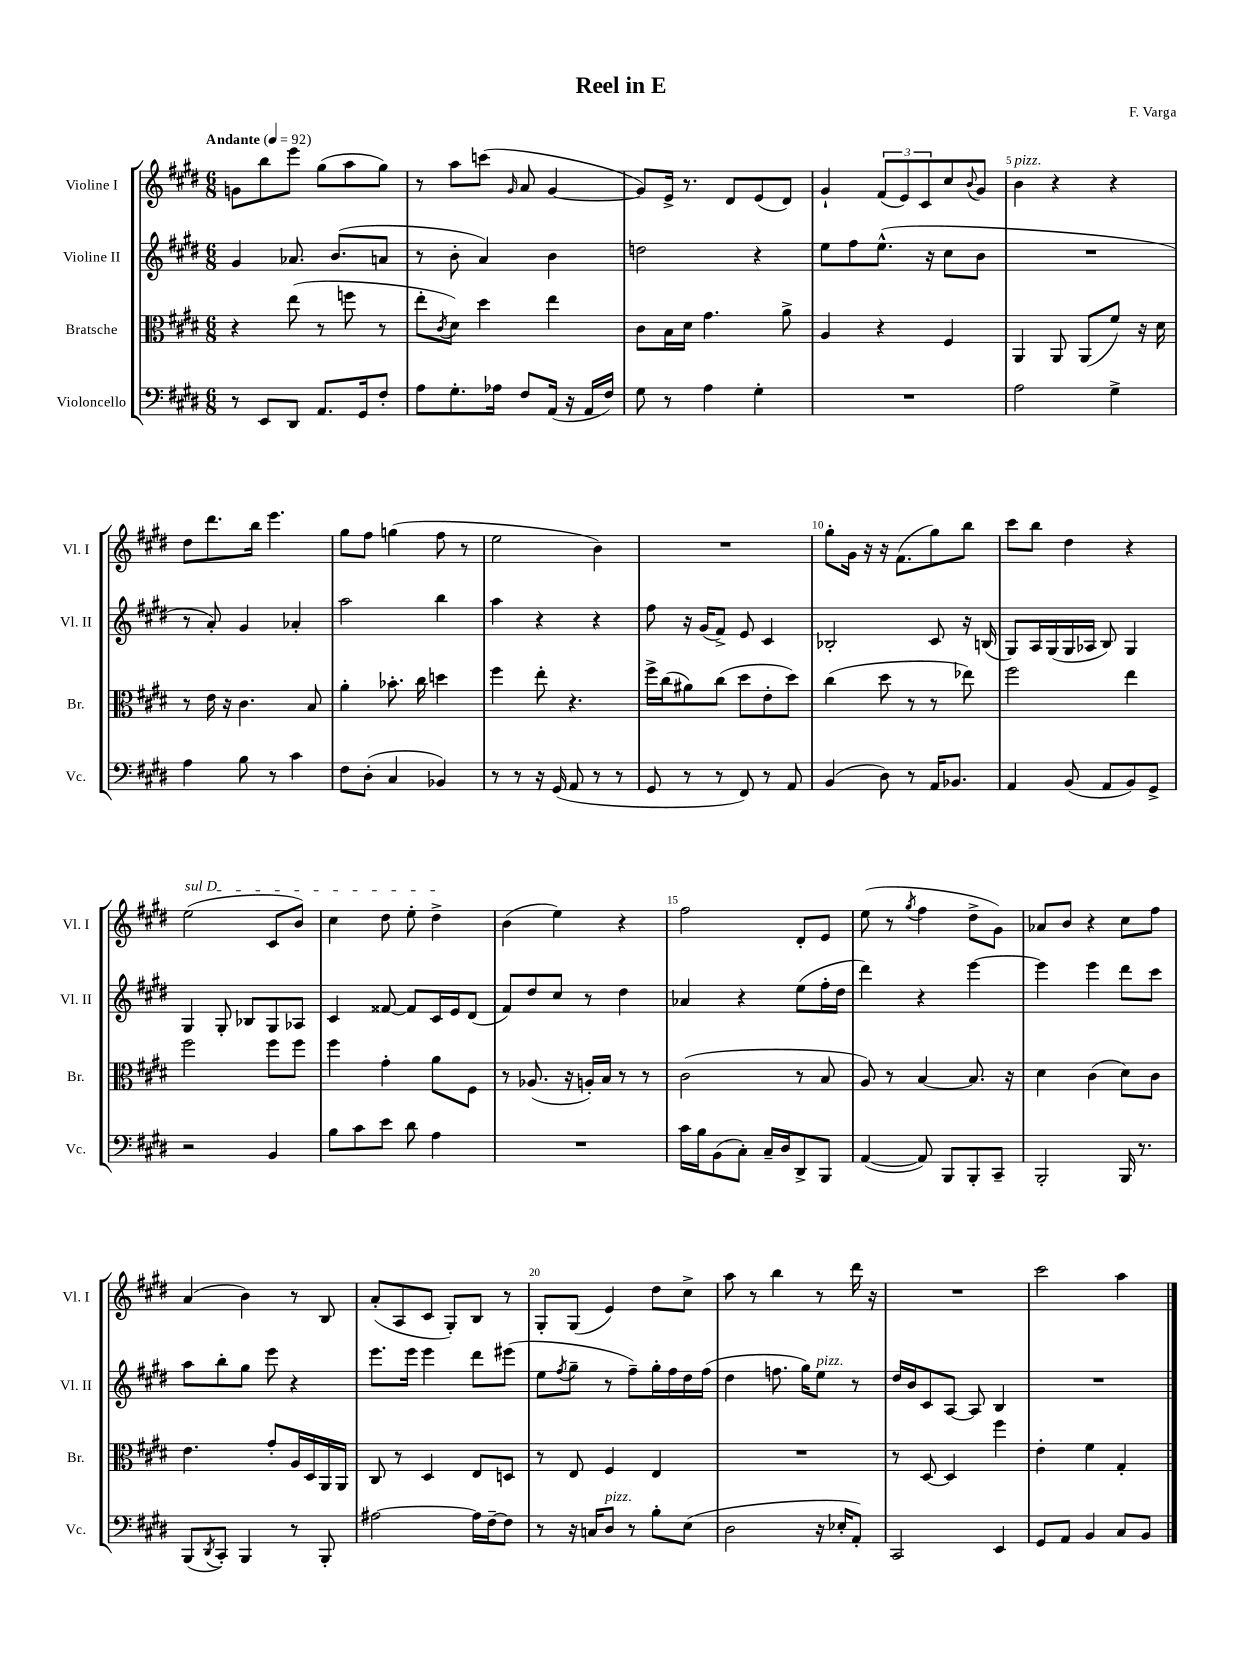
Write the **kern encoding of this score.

**kern	**kern	**kern	**kern
*staff4	*staff3	*staff2	*staff1
*clefF4	*clefC3	*clefG2	*clefG2
*k[f#c#g#d#]	*k[f#c#g#d#]	*k[f#c#g#d#]	*k[f#c#g#d#]
*M6/8	*M6/8	*M6/8	*M6/8
*MM92	*MM92	*MM92	*MM92
8r	4r	4g#/	8g\L
8EE/L	.	.	8bb\
8DD#/J	(8ee\	8.a-/	8eee\J
8.AA/L	8r	.	(8gg#\L
.	.	(8.b/L	.
.	8ff\	.	8aa\
16GG#/k	.	.	.
8F#'/J	8r	8a/J	8gg#\J)
=	=	=	=
8A\L	8ee'\L	8r	8r
.	8qc#/	.	.
8.G#'\	8d#\J)	8b'\	8aa\L
.	4dd#\	4a/)	(8ccc\J
16A-\Jk	.	.	.
.	.	.	16qqg#/
8F#/L	.	.	8a/
(16AA/Jk	4ee\	4b\	[4g#/
16r	.	.	.
16AA/LL	.	.	.
16F#/JJ)	.	.	.
=	=	=	=
8G#\	8c#\L	2dd\	8g#/]L)
8r	16B\L	.	16e^/Jk
.	16d#\JJ	.	8.r
4A\	4.g#\	.	.
.	.	.	8d#/L
4G#'\	.	4r	(8e/
.	8a^\	.	8d#/J)
=	=	=	=
2.r	4A/	8ee\L	4g#`/
.	.	8ff#\	.
.	4r	(8.ee^^\J	(12f#/L
.	.	.	12e/)
.	.	.	12c#/
.	.	16r	.
.	4F#/	8cc#\L	8cc#/
.	.	.	8qqb/
.	.	8b\J	8g#/J
=	=	=	=
2A\	4AA/	2.r	4b\
.	8AA/	.	4r
.	(8AA/L	.	.
4G#^\	8f#/J)	.	4r
.	16r	.	.
.	16d#\	.	.
=	=	=	=
4A\	8r	8r	8dd#\L
.	16e\	8a'/)	8.ddd#\
.	16r	.	.
8B\	4.c#\	4g#/	.
.	.	.	16bb\Jk
8r	.	.	4.eee\
4c#\	.	4a-'/	.
.	8B/	.	.
=	=	=	=
8F#\L	4a'\	2aa\	8gg#\L
(8D#'\J	.	.	8ff#\J
4C#/	8.b-'\	.	(4gg\
.	16cc#\	.	.
4BB-/)	4dd\	4bb\	8ff#\
.	.	.	8r
=	=	=	=
8r	4ff#\	4aa\	2ee\
8r	.	.	.
16r	8ee'\	4r	.
(16GG#/	.	.	.
8AA/	4.r	.	.
8r	.	4r	4b\)
8r	.	.	.
=	=	=	=
8GG#/	16ff#^\LL	8ff#\	2.r
.	(16cc#\J	.	.
8r	8a#\)	16r	.
.	.	(16g#/LK	.
8r	(8cc#\J	8f#^/J)	.
8FF#/)	8dd#\L	8e/	.
8r	8e'\	4c#/	.
8AA/	8dd#\J)	.	.
=	=	=	=
(4BB/	(4cc#\	2B-'/	8gg#'\L
.	.	.	16g#\Jk
.	.	.	16r
8D#\)	8dd#\	.	16r
.	.	.	(8.f#\L
8r	8r	.	.
16AA/LK	8r	8c#/	8gg#\)
8.BB-/J	.	.	.
.	8ee-\)	16r	8bb\J
.	.	(16B/	.
=	=	=	=
4AA/	2ff#\	8G#/L)	8ccc#\L
.	.	16A/L	8bb\J
.	.	(16G#/	.
(8BB/	.	16G#/	4dd#\
.	.	16A-/JJ	.
8AA/L	.	8B/)	.
8BB/)	4ee\	4G#/	4r
8GG#^/J	.	.	.
=	=	=	=
2r	2ff#\	4G#/	(2ee\
.	.	8G#'/	.
.	.	8B-/L	.
4BB/	8ff#\L	8G#/	8c#/L
.	8ff#\J	8A-/J	8b/J)
=	=	=	=
8B\L	4ff#\	4c#/	4cc#\
8c#\	.	.	.
8e\J	4g#'\	[8f##/	8dd#\
8d#\	.	8f##/]L	8ee'\
4A\	8a\L	16c#/L	4dd#^\
.	.	16e/J	.
.	8F#\J	(8d#/J	.
=	=	=	=
2.r	8r	8f#/L)	(4b\
.	(8.A-/	8dd#/	.
.	.	8cc#/J	4ee\)
.	16r	.	.
.	16A'/LL)	8r	.
.	16B/JJ	.	.
.	8r	4dd#\	4r
.	8r	.	.
=	=	=	=
16c#\LL	(2c#\	4a-/	2ff#\
16B\J	.	.	.
(8BB\	.	.	.
8C#'\J)	.	4r	.
16C#~/LL	.	.	.
16D#/J	.	.	.
8DD#^/	8r	(8ee\L	8d#'/L
8BBB/J	8B/	16ff#'\L	8e/J
.	.	16dd#\JJ	.
=	=	=	=
([4AA/	8A/)	4ddd#\)	(8ee\
.	8r	.	8r
.	.	.	8qgg#/
8AA/])	[4B/	4r	4ff#\
8BBB/L	.	.	.
8BBB'/	8.B/]	[4eee\	8dd#^\L
8CC#~/J	.	.	8g#\J)
.	16r	.	.
=	=	=	=
2BBB'/	4d#\	4eee\]	8a-/L
.	.	.	8b/J
.	(4c#\	4eee\	4r
16BBB/	8d#\L)	8ddd#\L	8cc#\L
8.r	.	.	.
.	8c#\J	8ccc#\J	8ff#\J
=	=	=	=
(8BBB/L	4.e\	8aa\L	(4a/
8qDD#/	.	.	.
8CC#'/J)	.	8bb'\	.
4BBB/	.	8gg#\J	4b\)
.	8g#'/L	8eee\	.
8r	16A/L	4r	8r
.	16D#/	.	.
8BBB'/	16AA/	.	8B/
.	16AA/JJ	.	.
=	=	=	=
[2A#\	8C#/	8.eee\L	(8a'/L
.	8r	.	8A/
.	.	16eee\Jk	.
.	4D#/	4eee\	8c#/J
.	.	.	8G#'/L)
16A#\]LL	8E/L	8ddd#\L	8B/J
[16F#~\J	.	.	.
8F#\]J	8D/J	(8eee#\J	8r
=	=	=	=
8r	8r	8ee\L	8G#'/L
.	.	8qff#/	.
16r	8E/	8gg#~\J	(8G#/J
16C/LK	.	.	.
8D#/J	4F#/	8r	4e/)
8r	.	8ff#~\L)	.
8B'\L	4E/	16gg#'\L	8dd#\L
.	.	16ff#\	.
(8E\J	.	16dd#\	8cc#^\J
.	.	(16ff#\JJ	.
=	=	=	=
2D#\	2.r	4dd#\	8aa\
.	.	.	8r
.	.	8.ff\	4bb\
.	.	16gg#\LK)	.
16r	.	8ee\J	8r
16E-'/LK	.	.	.
8AA'/J)	.	8r	16ddd#\
.	.	.	16r
=	=	=	=
2CC#/	8r	16dd#/LL	2.r
.	.	16b/J	.
.	[8D#/	8c#/	.
.	4D#/]	[8A/J	.
.	.	8A/]	.
4EE/	4ff#\	4B/	.
=	=	=	=
8GG#/L	4e'\	2.r	2ccc#\
8AA/J	.	.	.
4BB/	4f#\	.	.
8C#/L	4G#'/	.	4aa\
8BB/J	.	.	.
==	==	==	==
*-	*-	*-	*-
